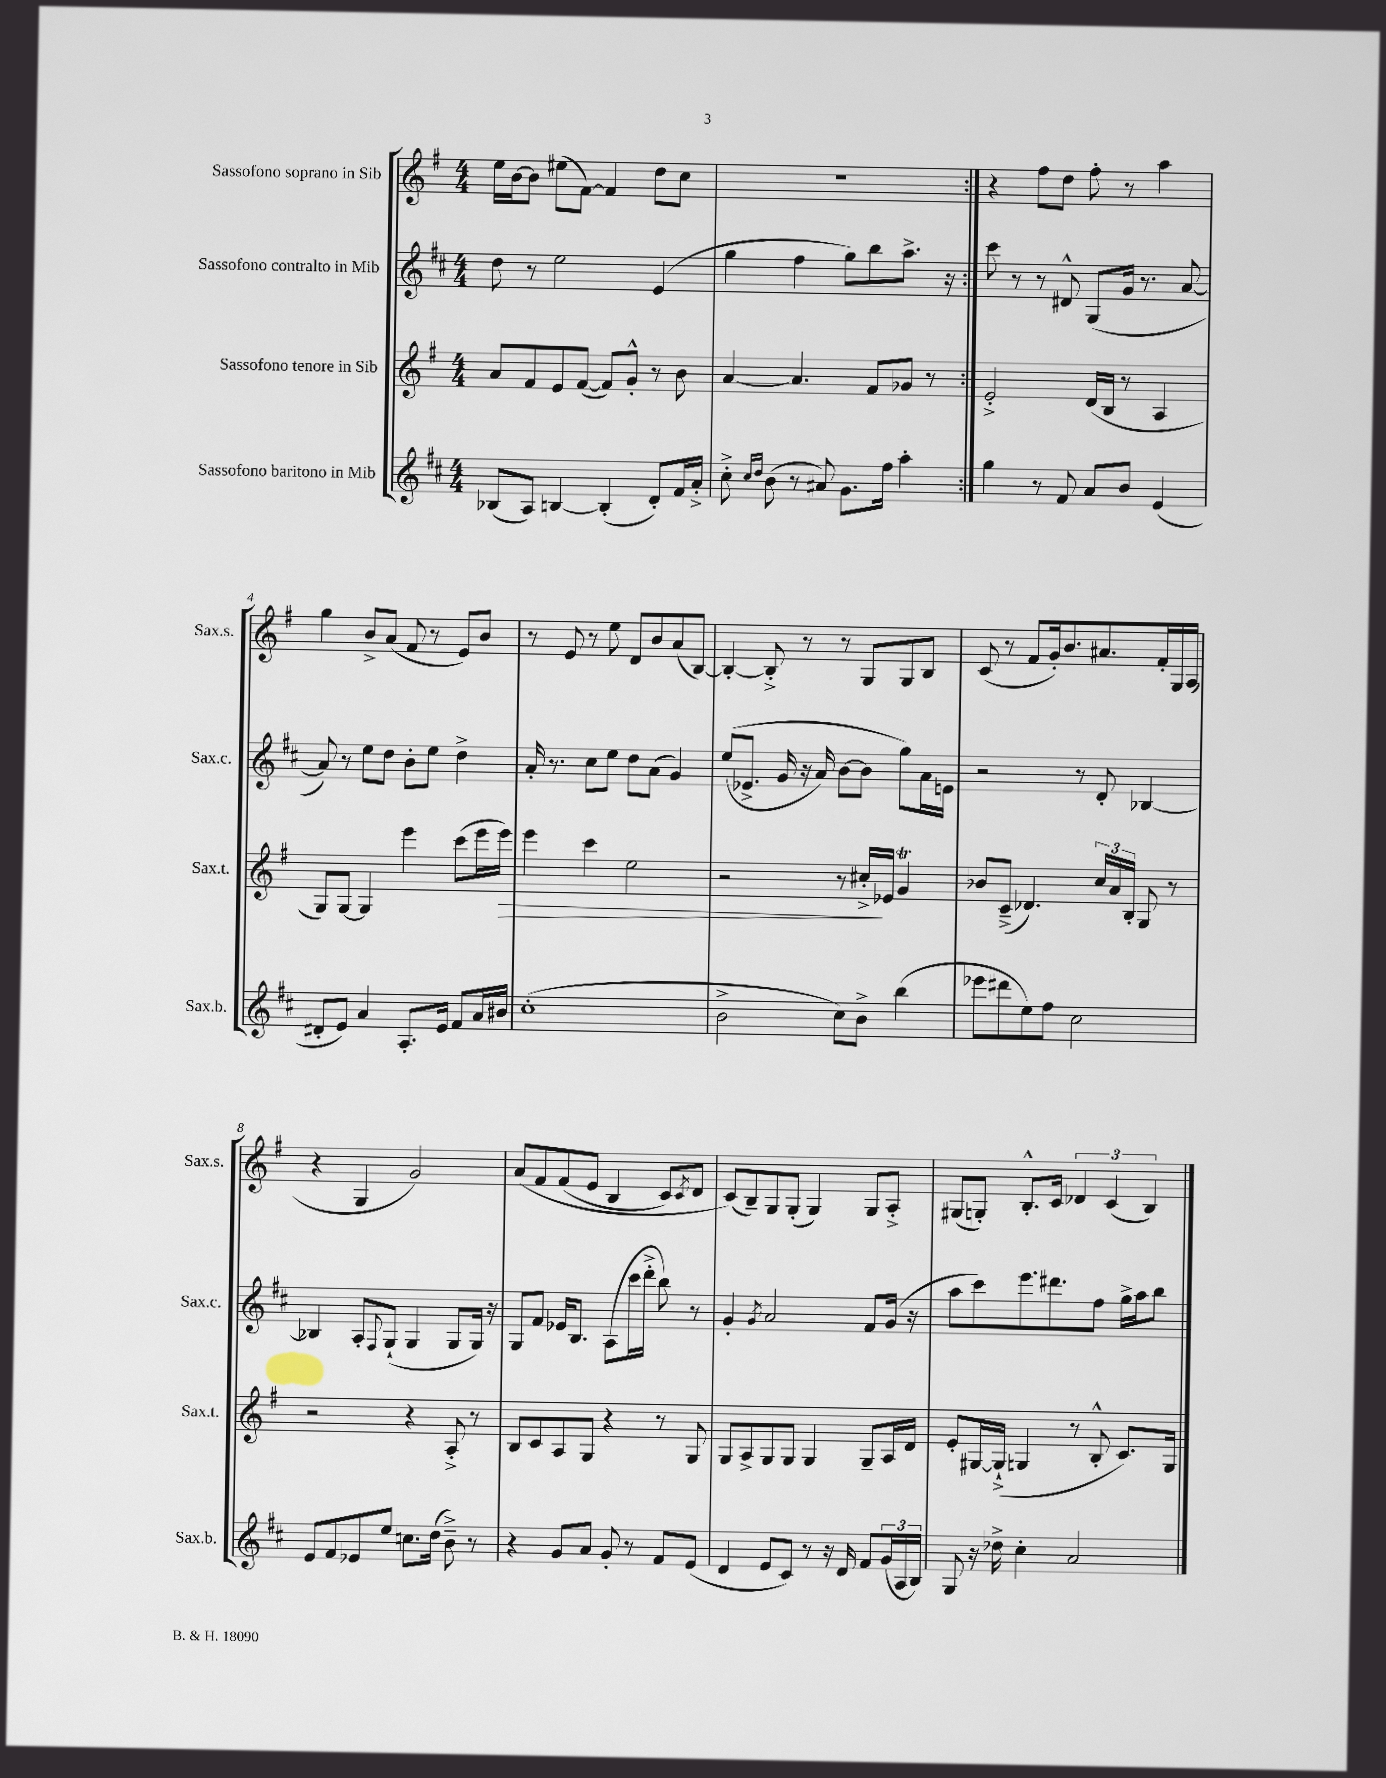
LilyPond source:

<<
\new StaffGroup <<
\new Staff = "s0" \with { instrumentName = "Sassofono soprano in Sib" shortInstrumentName = "Sax.s." } {
    \clef treble \key g \major \numericTimeSignature \time 4/4
    \repeat volta 2 { e''16 b'16~ b'8 eis''8( fis'8~) fis'4 d''8 c''8 |
    R1 | }
    r4 fis''8 d''8 fis''8-. r8 a''4 |
    g''4 b'8-> a'8( fis'8 r8 e'8) b'8 |
    r8 e'8 r8 e''8 d'8 b'8 a'8( b8~) |
    b4~-. b8-.-> r8 r8 g8 g8 b8 |
    c'8( r8 fis'8 g'16-.) b'8. ais'8. fis'16-. g16 a16( |
    r4 g4 g'2) |
    a'8\( fis'8 fis'8( e'8 b4 c'8) \acciaccatura { c'8 } d'8 |
    c'8(\) b8--) g8 g8-.( g4) g8 a8-.-> |
    gis8( g8-.) b8.-.-^ c'16 \tuplet 3/2 { des'4 c'4( b4) } \bar "|." |
}
\new Staff = "s1" \with { instrumentName = "Sassofono contralto in Mib" shortInstrumentName = "Sax.c." } {
    \clef treble \key d \major \numericTimeSignature \time 4/4
    \repeat volta 2 { d''8 r8 e''2 e'4( |
    g''4 fis''4 g''8) b''8 a''8.-> r16 | }
    cis'''8 r8 r8 dis'8-^ g8( g'16 r8. a'8~ |
    a'8) r8 e''8 d''8 b'8-. e''8 d''4-> |
    a'16-. r8. cis''8 e''8 d''8 a'8( g'4) |
    e''8(\( ees'8.-> g'16 r16 a'16) b'8~ b'8 g''8\) a'16 e'16 |
    r2 r8 d'8-. bes4~ |
    bes4 a8-. \appoggiatura { fis8 } g8-!( g4 g8 g16) r16 |
    g8 fis'8 ees'16 b8. a8( cis'''16 d'''16-.-> b''8) r8 |
    g'4-. \acciaccatura { g'8 } a'2 fis'8 g'16( r16 |
    a''8 cis'''8) e'''8. dis'''8. fis''8 g''16-> a''16 b''8 \bar "|." |
}
\new Staff = "s2" \with { instrumentName = "Sassofono tenore in Sib" shortInstrumentName = "Sax.t." } {
    \clef treble \key g \major \numericTimeSignature \time 4/4
    \repeat volta 2 { a'8 fis'8 e'8 fis'8~( fis'8) g'8-.-^ r8 b'8 |
    a'4~ a'4. fis'8 ges'8 r8 | }
    e'2-.-> d'16( b16 r8 a4 |
    g8) g8~ g4 e'''4 c'''8( e'''16 e'''16\>) |
    e'''4 c'''4 e''2 |
    r2 r8 cis''16-.->\! ees'16 g'4\trill |
    bes'8 c'8--->( des'4.) \tuplet 3/2 { c''16 a'16 b16-. } g8 r8 |
    r2 r4 a8-.-> r8 |
    b8 c'8 a8 g8 r4 r8 g8 |
    g8 a8-> g8 g8 g4 g8-- a16 d'16 |
    e'8-. gis16~ gis16-!->( g4 r8 b8-.-^ c'8.) g16 \bar "|." |
}
\new Staff = "s3" \with { instrumentName = "Sassofono baritono in Mib" shortInstrumentName = "Sax.b." } {
    \clef treble \key d \major \numericTimeSignature \time 4/4
    \repeat volta 2 { bes8( a8) b4~ b4-.( d'8-.) fis'16 a'16-.-> |
    cis''8-.-> \grace { cis''16 d''16 } b'8( r8 ais'8) g'8. fis''16 a''4-. | }
    g''4 r8 fis'8 a'8 b'8 e'4( |
    dis'8-. e'8) a'4 a8.-. e'16 fis'8 a'16 bis'16 |
    cis''1-.( |
    b'2-> cis''8) b'8-> b''4( |
    ees'''8 dis'''8 e''8) fis''8 cis''2 |
    e'8 fis'8 ees'8 e''8 c''8. d''16( b'8--->) r8 |
    r4 g'8 a'8 g'8-. r8 fis'8 e'8( |
    d'4 e'8 cis'8) r8 r16 d'16 fis'8 \tuplet 3/2 { g'16( a16 b16) } |
    g8 r16 des''16-> cis''4-. a'2 \bar "|." |
}
>>
>>
